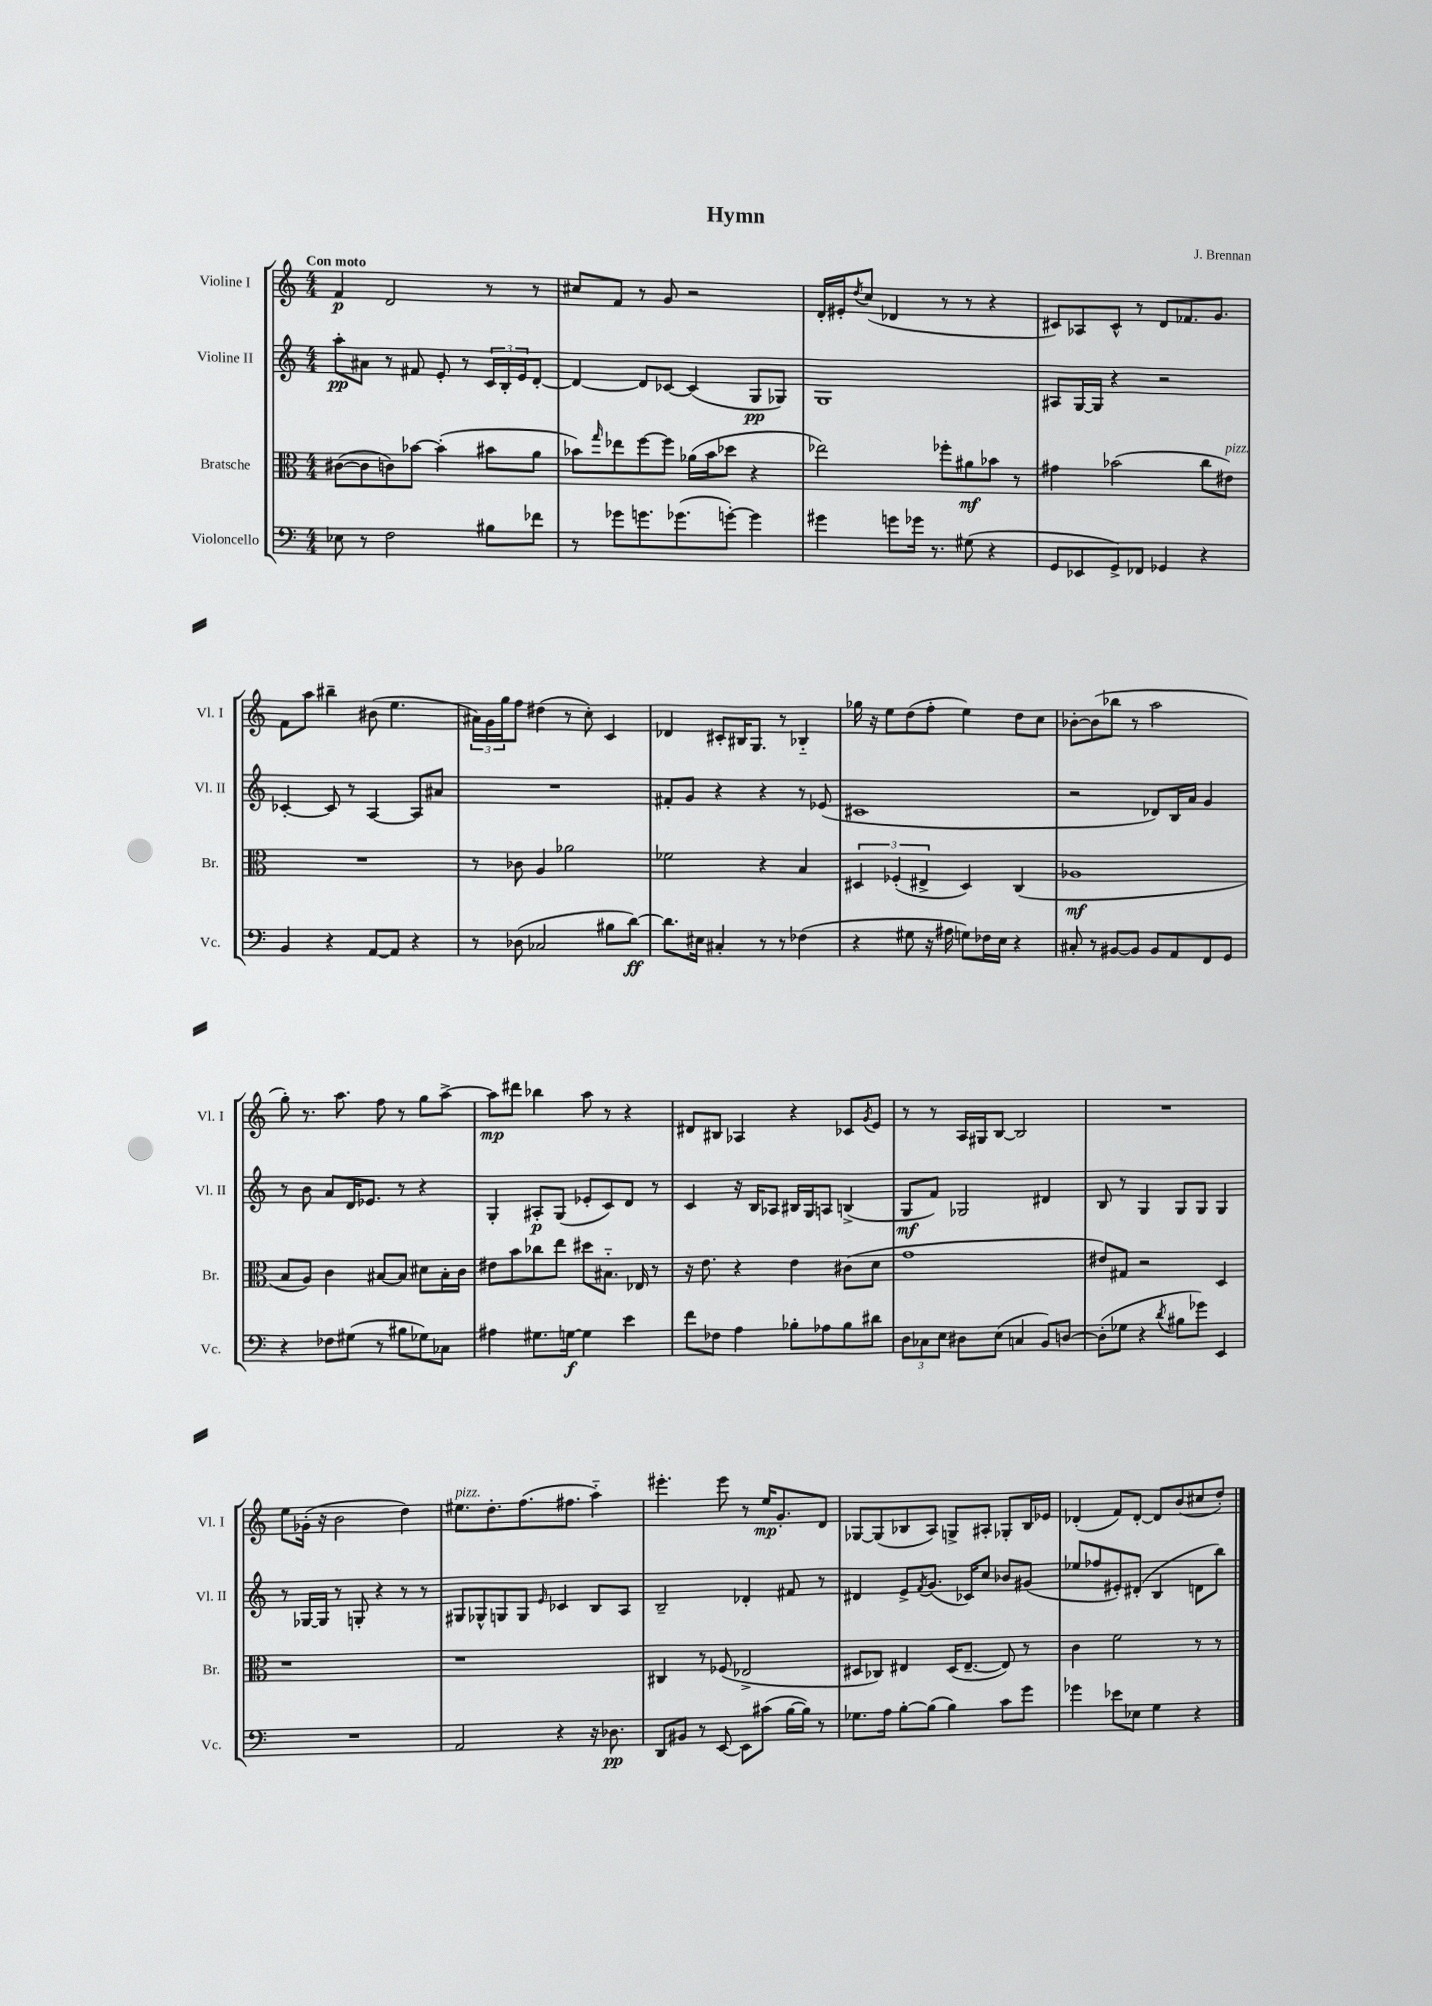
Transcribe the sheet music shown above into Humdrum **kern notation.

**kern	**dynam	**kern	**dynam	**kern	**dynam	**kern	**dynam
*part4	*part4	*part3	*part3	*part2	*part2	*part1	*part1
*staff4	*staff4	*staff3	*staff3	*staff2	*staff2	*staff1	*staff1
*I"Violoncello	*	*I"Bratsche	*	*I"Violine II	*	*I"Violine I	*
*I'Vc.	*	*I'Br.	*	*I'Vl. II	*	*I'Vl. I	*
*clefF4	*	*clefC3	*	*clefG2	*	*clefG2	*
*k[]	*	*k[]	*	*k[]	*	*k[]	*
*M4/4	*	*M4/4	*	*M4/4	*	*M4/4	*
=1	=1	=1	=1	=1	=1	=1	=1
!	!	!	!	!	!	!LO:TX:a:B:t=Con moto	!
8E-X\	.	([8c#X\L	.	8aa'\L	pp	4f/	p
8r	.	8c#\]	.	8a#X\J	.	.	.
2F\	.	8cn\)	.	8r	.	2d/	.
.	.	[8b-X\J	.	8f#X/	.	.	.
.	.	(4b-'\]	.	8e'/	.	.	.
.	.	.	.	8r	.	.	.
8B#X\L	.	8b#X\L	.	24c/LL	.	8r	.
.	.	.	.	24B'/	.	.	.
.	.	.	.	24e/J	.	.	.
8f-X\J	.	8a\J	.	[8d'/J	.	8r	.
=2	=2	=2	=2	=2	=2	=2	=2
8r	.	8b-X\L)	.	4d/_	.	8cc#X/L	.
.	.	16qqgg/	.	.	.	.	.
8g-X\L	.	8ee-X\	.	.	.	8f/J	.
8.gn\	.	[8ff\	.	8d/L]	.	8r	.
.	.	8ff\J]	.	[8c-X/J	.	8g/	.
(8.g-X\	.	.	.	.	.	.	.
.	.	(16a-X\LL	.	(4c-/]	.	2r	.
.	.	16b-\J	.	.	.	.	.
[8gn'\J)	.	8dd-X\J	.	.	.	.	.
4g\]	.	4r	.	8G/L	pp	.	.
.	.	.	.	8G-X/J)	.	.	.
=3	=3	=3	=3	=3	=3	=3	=3
4g#X\	.	2ee-X\)	.	1G	.	16d'/LL	.
.	.	.	.	.	.	16e#X'/J	.
.	.	.	.	.	.	8qdd/	.
.	.	.	.	.	.	(8cc/J	.
8gn\L	.	.	.	.	.	4d-X/	.
16g-X\Jk	.	.	.	.	.	.	.
8.r	.	.	.	.	.	.	.
.	.	8ff-X'\L	.	.	.	8r	.
(8G#X\	.	8a#X\	mf	.	.	8r	.
4r	.	8b-X\J	.	.	.	4r	.
.	.	8r	.	.	.	.	.
=4	=4	=4	=4	=4	=4	=4	=4
8GG/L	.	4g#X\	.	8A#X/L	.	8c#X/L)	.
8EE-X/	.	.	.	[16G/L	.	8A-X/	.
.	.	.	.	16G/JJ]	.	.	.
8GG^/)	.	(2b-X\	.	4r	.	8c#^^/J	.
8FF-X/J	.	.	.	.	.	8r	.
4GG-X/	.	.	.	2r	.	8d/L	.
.	.	.	.	.	.	8.f-X/	.
4r	.	8cc\L	.	.	.	.	.
.	.	.	.	.	.	8.g/J	.
!	!	!LO:TX:a:i:t=pizz.	!	!	!	!	!
.	.	8e#X\J)	.	.	.	.	.
!!LO:LB:g=z
=5	=5	=5	=5	=5	=5	=5	=5
4BB/	.	1r	.	[4c-X'/	.	8f\L	.
.	.	.	.	.	.	8aa\J	.
4r	.	.	.	8c-/]	.	4bb#X~\	.
.	.	.	.	8r	.	.	.
[8AA/L	.	.	.	[4A/	.	(8b#X\	.
8AA/J]	.	.	.	.	.	4.ee\	.
4r	.	.	.	8A/L]	.	.	.
.	.	.	.	8a#X/J	.	.	.
=6	=6	=6	=6	=6	=6	=6	=6
8r	.	8r	.	1r	.	24a#X\LL)	.
.	.	.	.	.	.	24g\	.
.	.	.	.	.	.	24gg\J	.
(8D-X\	.	8c-X\	.	.	.	8ff\J	.
2C-X/	.	4A/	.	.	.	(4dd#X\	.
.	.	2a-X\	.	.	.	8r	.
.	.	.	.	.	.	8cc'\)	.
8B#X\L	.	.	.	.	.	4c/	.
[8d\J)	ff	.	.	.	.	.	.
=7	=7	=7	=7	=7	=7	=7	=7
8.d\L]	.	2f-X\	.	8f#X'/L	.	4d-X/	.
.	.	.	.	8g/J	.	.	.
16E#X\Jk	.	.	.	.	.	.	.
4C#X'/	.	.	.	4r	.	8c#X'/L	.
.	.	.	.	.	.	16B#X/K	.
.	.	.	.	.	.	8.G/J	.
8r	.	4r	.	4r	.	.	.
8r	.	.	.	.	.	8r	.
(4F-X\	.	4B/	.	8r	.	4B-X/	.
.	.	.	.	(8e-X/	.	.	.
=8	=8	=8	=8	=8	=8	=8	=8
4r	.	6D#X/	.	1c#X	.	16gg-X\	.
.	.	.	.	.	.	16r	.
.	.	.	.	.	.	8ee\L	.
.	.	(6F-X'/	.	.	.	.	.
8G#X\	.	.	.	.	.	(8dd\	.
.	.	6E#X^/	.	.	.	.	.
16r	.	.	.	.	.	8ff'\J	.
16A#X\	.	.	.	.	.	.	.
8Gn\L)	.	4D#/)	.	.	.	4ee\)	.
16F-X\L	.	.	.	.	.	.	.
16E\JJ	.	.	.	.	.	.	.
4r	.	(4C/	.	.	.	8dd\L	.
.	.	.	.	.	.	8cc\J	.
=9	=9	=9	=9	=9	=9	=9	=9
8C#X'/	.	1A-X	mf	2r	.	[8b-X'\L	.
8r	.	.	.	.	.	(8b-\]	.
[8BB#X/L	.	.	.	.	.	8bb-X\J	.
8BB#/J]	.	.	.	.	.	8r	.
8BB#/L	.	.	.	8d-X/L)	.	2aa\	.
8AA/	.	.	.	16B/L	.	.	.
.	.	.	.	16a/JJ	.	.	.
8FF/	.	.	.	4g/	.	.	.
8GG/J	.	.	.	.	.	.	.
!!LO:LB:g=z
=10	=10	=10	=10	=10	=10	=10	=10
4r	.	8B/L	.	8r	.	8gg'\)	.
.	.	8A/J)	.	8b\	.	8.r	.
8F-X\L	.	4c\	.	8a/L	.	.	.
.	.	.	.	.	.	8.aa\	.
(8G#X\J	.	.	.	16d/K	.	.	.
.	.	.	.	8.e-X/J	.	.	.
8r	.	[8B#X/L	.	.	.	8ff\	.
8B#X\L	.	8B#/J]	.	8r	.	8r	.
8G-X\)	.	8d#X\L	.	4r	.	8gg\L	.
8C-X\J	.	16B#'\L	.	.	.	[8aa^\J	.
.	.	16c\JJ	.	.	.	.	.
=11	=11	=11	=11	=11	=11	=11	=11
4A#X\	.	8e#X\L	.	4G'/	.	8aa\L]	mp
.	.	8b\	.	.	.	8ddd#X\J	.
8.G#X\L	.	8cc-X\	.	8A#X'/L	p	4bb-X\	.
.	.	8ee\J	.	(8G/J	.	.	.
[16Gn\Jk	f	.	.	.	.	.	.
4G\]	.	8dd#X\L	.	8e-X'/L	.	8aa\	.
.	.	8.B#X\J	.	8c/)	.	8r	.
4e\	.	.	.	8d/J	.	4r	.
.	.	16E-X/	.	.	.	.	.
.	.	8r	.	8r	.	.	.
=12	=12	=12	=12	=12	=12	=12	=12
8f\L	.	16r	.	4c/	.	8d#X/L	.
.	.	8.e\	.	.	.	.	.
8F-X\J	.	.	.	.	.	8B#X/J	.
4A\	.	4r	.	16r	.	4A-X/	.
.	.	.	.	16B/KL	.	.	.
.	.	.	.	8A-X/J	.	.	.
8B-X'\L	.	4e\	.	16B#X/LL	.	4r	.
.	.	.	.	16G/J	.	.	.
8A-X\	.	.	.	8An/J	.	.	.
8B-\	.	(8c#X\L	.	(4Bn^/	.	8c-X/L	.
.	.	.	.	.	.	8qg/	.
8d#X\J	.	8d\J	.	.	.	8e/J	.
=13	=13	=13	=13	=13	=13	=13	=13
12D\L	.	1g	.	8G/L	mf	8r	.
12C-X\	.	.	.	.	.	.	.
.	.	.	.	8f/J)	.	8r	.
12E\J	.	.	.	.	.	.	.
8D#X\L	.	.	.	2G-X/	.	16A/LL	.
.	.	.	.	.	.	16G#X/J	.
(8E\J	.	.	.	.	.	[8B/J	.
4Cn/	.	.	.	.	.	2B/]	.
8BB/L)	.	.	.	4d#X/	.	.	.
[8Dn/J	.	.	.	.	.	.	.
=14	=14	=14	=14	=14	=14	=14	=14
(8D'\L]	.	8e#X/L)	.	8B/	.	1r	.
8G-X\J	.	8G#X/J	.	8r	.	.	.
4r	.	2r	.	4G/	.	.	.
8qd/	.	.	.	.	.	.	.
8B#X\L	.	.	.	8G/L	.	.	.
8g-X\J)	.	.	.	8G/J	.	.	.
4EE/	.	4D/	.	4G/	.	.	.
!!LO:LB:g=z
=15	=15	=15	=15	=15	=15	=15	=15
1r	.	1r	.	8r	.	8ee\L	.
.	.	.	.	[16G-X/LL	.	(16g-X'\Jk	.
.	.	.	.	16G-/JJ]	.	16r	.
.	.	.	.	8r	.	2b\	.
.	.	.	.	8Gn'/	.	.	.
.	.	.	.	4r	.	.	.
.	.	.	.	8r	.	4dd\)	.
.	.	.	.	8r	.	.	.
=16	=16	=16	=16	=16	=16	=16	=16
!	!	!	!	!	!	!LO:TX:a:i:t=pizz.	!
2AA/	.	1r	.	8G#X/L	.	8.ee#X\L	.
.	.	.	.	8G-X^^/	.	.	.
.	.	.	.	.	.	8.dd'\	.
.	.	.	.	8Gn/	.	.	.
.	.	.	.	8G/J	.	(8.ff\	.
.	.	.	.	16qqe/	.	.	.
4r	.	.	.	4c-X/	.	.	.
.	.	.	.	.	.	8.ff#X\J	.
16r	.	.	.	8B/L	.	4aa\)	.
8.D-X\	pp	.	.	.	.	.	.
.	.	.	.	8A/J	.	.	.
=17	=17	=17	=17	=17	=17	=17	=17
8DD/L	.	4C#X/	.	2B~/	.	4.eee#X'\	.
8BB#X/J	.	.	.	.	.	.	.
8r	.	8r	.	.	.	.	.
[8EE/	.	(8F-X/	.	.	.	8eee#\	.
8EE\L]	.	2E-X^/	.	4d-X'/	.	8r	.
(8c#X\J	.	.	.	.	.	16ee/KL	mp
.	.	.	.	.	.	8.g'/	.
[16B\LL	.	.	.	8f#X/	.	.	.
16B\JJ])	.	.	.	.	.	.	.
8r	.	.	.	8r	.	8d/J	.
=18	=18	=18	=18	=18	=18	=18	=18
8.G-X\L	.	8D#X/L	.	4d#X/	.	[8G-X/L	.
.	.	8C-X/J)	.	.	.	(8G-/]	.
16A\Jk	.	.	.	.	.	.	.
[8B'\L	.	4E#X/	.	8e^/L	.	8B-X/	.
.	.	.	.	8qf/	.	.	.
(8B\J]	.	.	.	(8.g/J	.	8A/J)	.
4B\)	.	(16D#/KL	.	.	.	8Gn^/L	.
.	.	[8.E#~/J	.	16c-X/KL)	.	.	.
.	.	.	.	8cc/J	.	8A#X'/J	.
8c\L	.	8E#/])	.	8b-X/L	.	8G-X'/L	.
8g\J	.	8r	.	(8g#X/J	.	16B-/L	.
.	.	.	.	.	.	16e-X/JJ	.
=19	=19	=19	=19	=19	=19	=19	=19
4g-X\	.	4c\	.	8ee-X/L	.	(4d-X'/	.
.	.	.	.	8ff-X/	.	.	.
8e-X\L	.	2f\	.	8e#X'/)	.	8f/L)	.
8E-X\J	.	.	.	(8d#X'/J	.	[8d-'/J	.
4G\	.	.	.	4B/	.	8d-/L]	.
.	.	.	.	.	.	(8b/	.
4r	.	8r	.	8dn\L	.	8cc#X/	.
.	.	8r	.	8bb\J)	.	8dd'/J)	.
==	==	==	==	==	==	==	==
*-	*-	*-	*-	*-	*-	*-	*-
